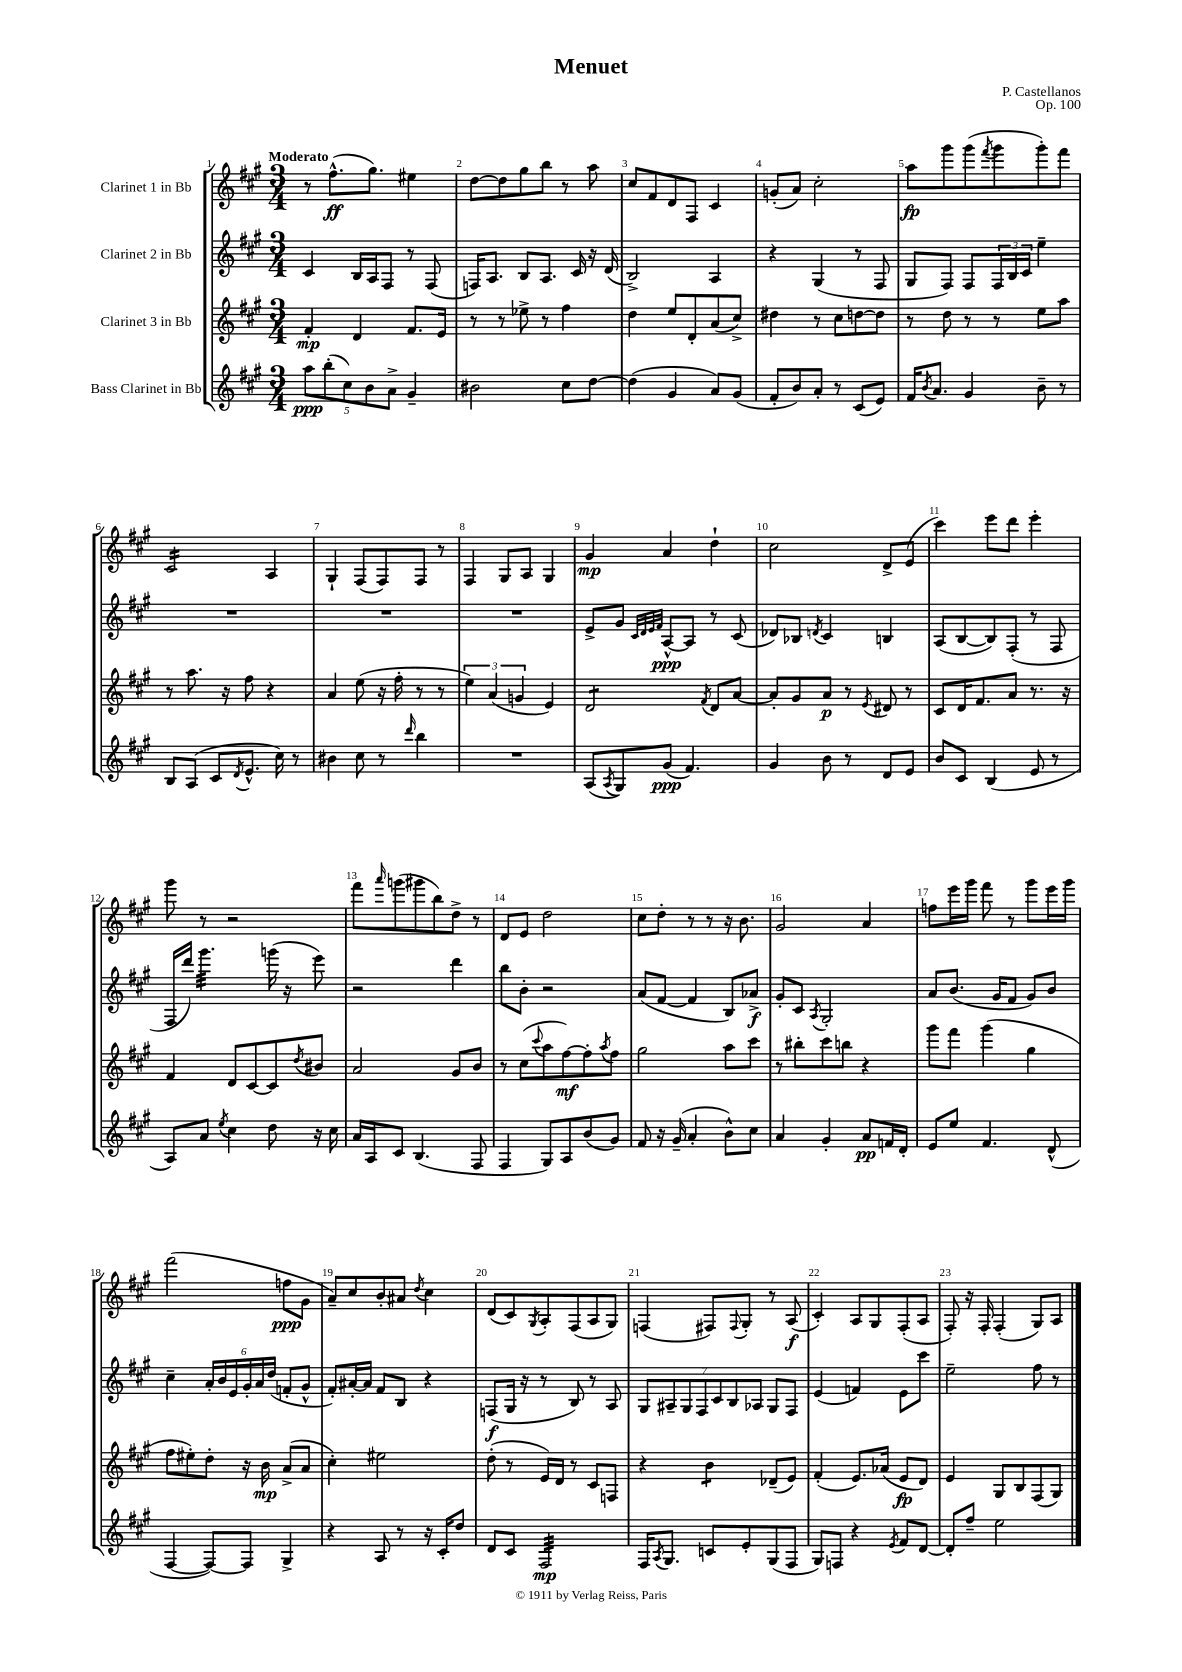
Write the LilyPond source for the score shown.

\header { title = "Menuet" composer = "P. Castellanos" opus = "Op. 100" }
<<
\new StaffGroup <<
\new Staff = "s0" \with { instrumentName = "Clarinet 1 in Bb" } {
    \clef treble \key a \major \numericTimeSignature \time 3/4 \tempo "Moderato"
    r8 fis''8.-^\ff( gis''8.) eis''4 |
    d''8~ d''8 gis''8 b''8 r8 a''8 |
    cis''8 fis'8 d'8 fis8 cis'4 |
    g'8-.( a'8) cis''2-. |
    a''8\fp gis'''8 gis'''8( \acciaccatura { fis'''8 } gis'''8 gis'''8-.) fis'''8 |
    cis'2:16 a4 |
    gis4-! fis8( fis8) fis8 r8 |
    fis4 gis8 a8 gis4 |
    gis'4\mp a'4 d''4-! |
    cis''2 d'8-> e'8( |
    cis'''4) e'''8 d'''8 e'''4-. |
    gis'''8 r8 r2 |
    fis'''8 \grace { a'''16 } g'''8( gis'''8 b''8) d''8-> r8 |
    d'8 e'8 d''2 |
    cis''8 d''8-. r8 r8 r16 b'8. |
    gis'2 a'4 |
    f''8 e'''16 gis'''16 fis'''8 r8 gis'''8 e'''16 gis'''16 |
    fis'''2( f''8\ppp gis'8 |
    a'8--) cis''8 b'8-. ais'8 \acciaccatura { d''8 } cis''4 |
    d'8( cis'8) \acciaccatura { gis8 } a8-. fis8( a8 gis8) |
    f4( fis8) \appoggiatura { fis8 } gis8-. r8 a8\f( |
    cis'4-.) a8 gis8 fis8-.( a8 |
    fis8-.) r16 fis16-. fis4-.( gis8) a8 \bar "|." |
}
\new Staff = "s1" \with { instrumentName = "Clarinet 2 in Bb" } {
    \clef treble \key a \major \numericTimeSignature \time 3/4
    cis'4 b16 a16 fis8 r8 fis8( |
    f16) a8. b8 a8. cis'16 r16 d'16( |
    b2->) a4 |
    r4 gis4( r8 fis8 |
    gis8 fis8) fis8 \tuplet 3/2 { fis16 b16 cis'16 } e''4-- |
    R2. |
    R2. |
    R2. |
    e'8-> gis'8 \grace { cis'32 d'32 e'32 fis'32 } a8~-^\ppp a8 r8 cis'8( |
    des'8) bes8 \acciaccatura { d'8 } cis'4 b4 |
    a8( b8~ b8) fis8-.( r8 fis8 |
    fis16 d'''16) gis'''4.:32 g'''16( r16 e'''8) |
    r2 d'''4 |
    b''8 b'8-. r2 |
    a'8( fis'8~ fis'4 b8) aes'8->\f |
    gis'8-. cis'8 \acciaccatura { a8 } gis2-. |
    a'8 b'8.( gis'16 fis'8 gis'8) b'8 |
    cis''4-- \tuplet 6/4 { a'16-. b'16 e'16 gis'16-. a'16 d''16( } f'8-. gis'8-^ |
    fis'8-.) ais'16~-. ais'16 fis'8 b8 r4 |
    f8\f( gis16 r16 r8 b8) r8 a8 |
    \tuplet 7/4 { gis8 ais8-- gis8 fis8 cis'8 b8 aes8 } gis8 fis8 |
    e'4( f'4) e'8 cis'''8 |
    e''2-- fis''8 r8 \bar "|." |
}
\new Staff = "s2" \with { instrumentName = "Clarinet 3 in Bb" } {
    \clef treble \key a \major \numericTimeSignature \time 3/4
    fis'4-.\mp d'4 fis'8. e'16 |
    r8 r8 ees''8-> r8 fis''4 |
    d''4 e''8 d'8-. a'8( cis''8->) |
    dis''4 r8 cis''8 d''8~ d''8 |
    r8 d''8 r8 r8 e''8 a''8 |
    r8 a''8. r16 fis''8 r4 |
    a'4 e''8( r16 fis''16-. r8 r8 |
    \tuplet 3/2 { e''4) a'4( g'4 } e'4) |
    d'2:8 \acciaccatura { fis'8 } d'8 a'8~ |
    a'8-. gis'8 a'8\p r8 \acciaccatura { e'8 } dis'8 r8 |
    cis'8 d'16 fis'8. a'8 r8. r16 |
    fis'4 d'8 cis'8~ cis'8 \acciaccatura { d''8 } bis'8 |
    a'2 gis'8 b'8 |
    r8 cis''8( \appoggiatura { cis'''8 } a''8 fis''8~\mf) fis''8-. \acciaccatura { a''8 } fis''8 |
    gis''2 a''8 cis'''8 |
    r8 bis''8-. cis'''8 b''8 r4 |
    gis'''8 fis'''8 gis'''4( gis''4 |
    fis''8 eis''8-.) d''8-. r16 b'16\mp a'8->( a'8 |
    cis''4-.) eis''2 |
    d''8-.( r8 e'16) d'16 r8 cis'8 f8 |
    r4 b'4:8 des'8--( e'8) |
    fis'4-.( e'8.) aes'16( e'8\fp d'8) |
    e'4 gis8 b8 fis8( gis8) \bar "|." |
}
\new Staff = "s3" \with { instrumentName = "Bass Clarinet in Bb" } {
    \clef treble \key a \major \numericTimeSignature \time 3/4
    \tuplet 5/4 { a''8\ppp b''8-.( cis''8) b'8 a'8-> } gis'4-- |
    bis'2 cis''8 d''8~ |
    d''4( gis'4 a'8) gis'8( |
    fis'8-. b'8) a'8-. r8 cis'8( e'8) |
    fis'16 \acciaccatura { b'8 } a'8. gis'4 b'8-- r8 |
    b8 a8( cis'8 \acciaccatura { d'8 } e'8.-^ cis''16) r8 |
    bis'4 cis''8 r8 \grace { d'''16 } b''4 |
    R2. |
    a8( \acciaccatura { a8 } gis8) gis'8\ppp( fis'4.) |
    gis'4 b'8 r8 d'8 e'8 |
    b'8 cis'8 b4( e'8 r8 |
    a8) a'8 \acciaccatura { e''8 } cis''4 d''8 r16 cis''16 |
    a'16 a16 cis'8 b4.( fis8 |
    fis4 gis8) a8 b'8( gis'8) |
    fis'8 r16 gis'16--( a'4-. b'8-^) cis''8 |
    a'4 gis'4-. a'8\pp f'16 d'16-. |
    e'8 e''8 fis'4. d'8-^( |
    fis4~ fis8~) fis8 gis4-> |
    r4 a8 r8 r16 cis'16-. d''8 |
    d'8 cis'8 fis2:32\mp |
    fis16 \acciaccatura { a8 } gis8. c'8 e'8-. gis8( fis8 |
    gis8) f8 r4 \acciaccatura { e'8 } fis'8 d'8~ |
    d'8-. fis''8-- e''2 \bar "|." |
}
>>
>>
\layout { \context { \Score \override BarNumber.break-visibility = ##(#f #t #t) barNumberVisibility = #all-bar-numbers-visible } }
